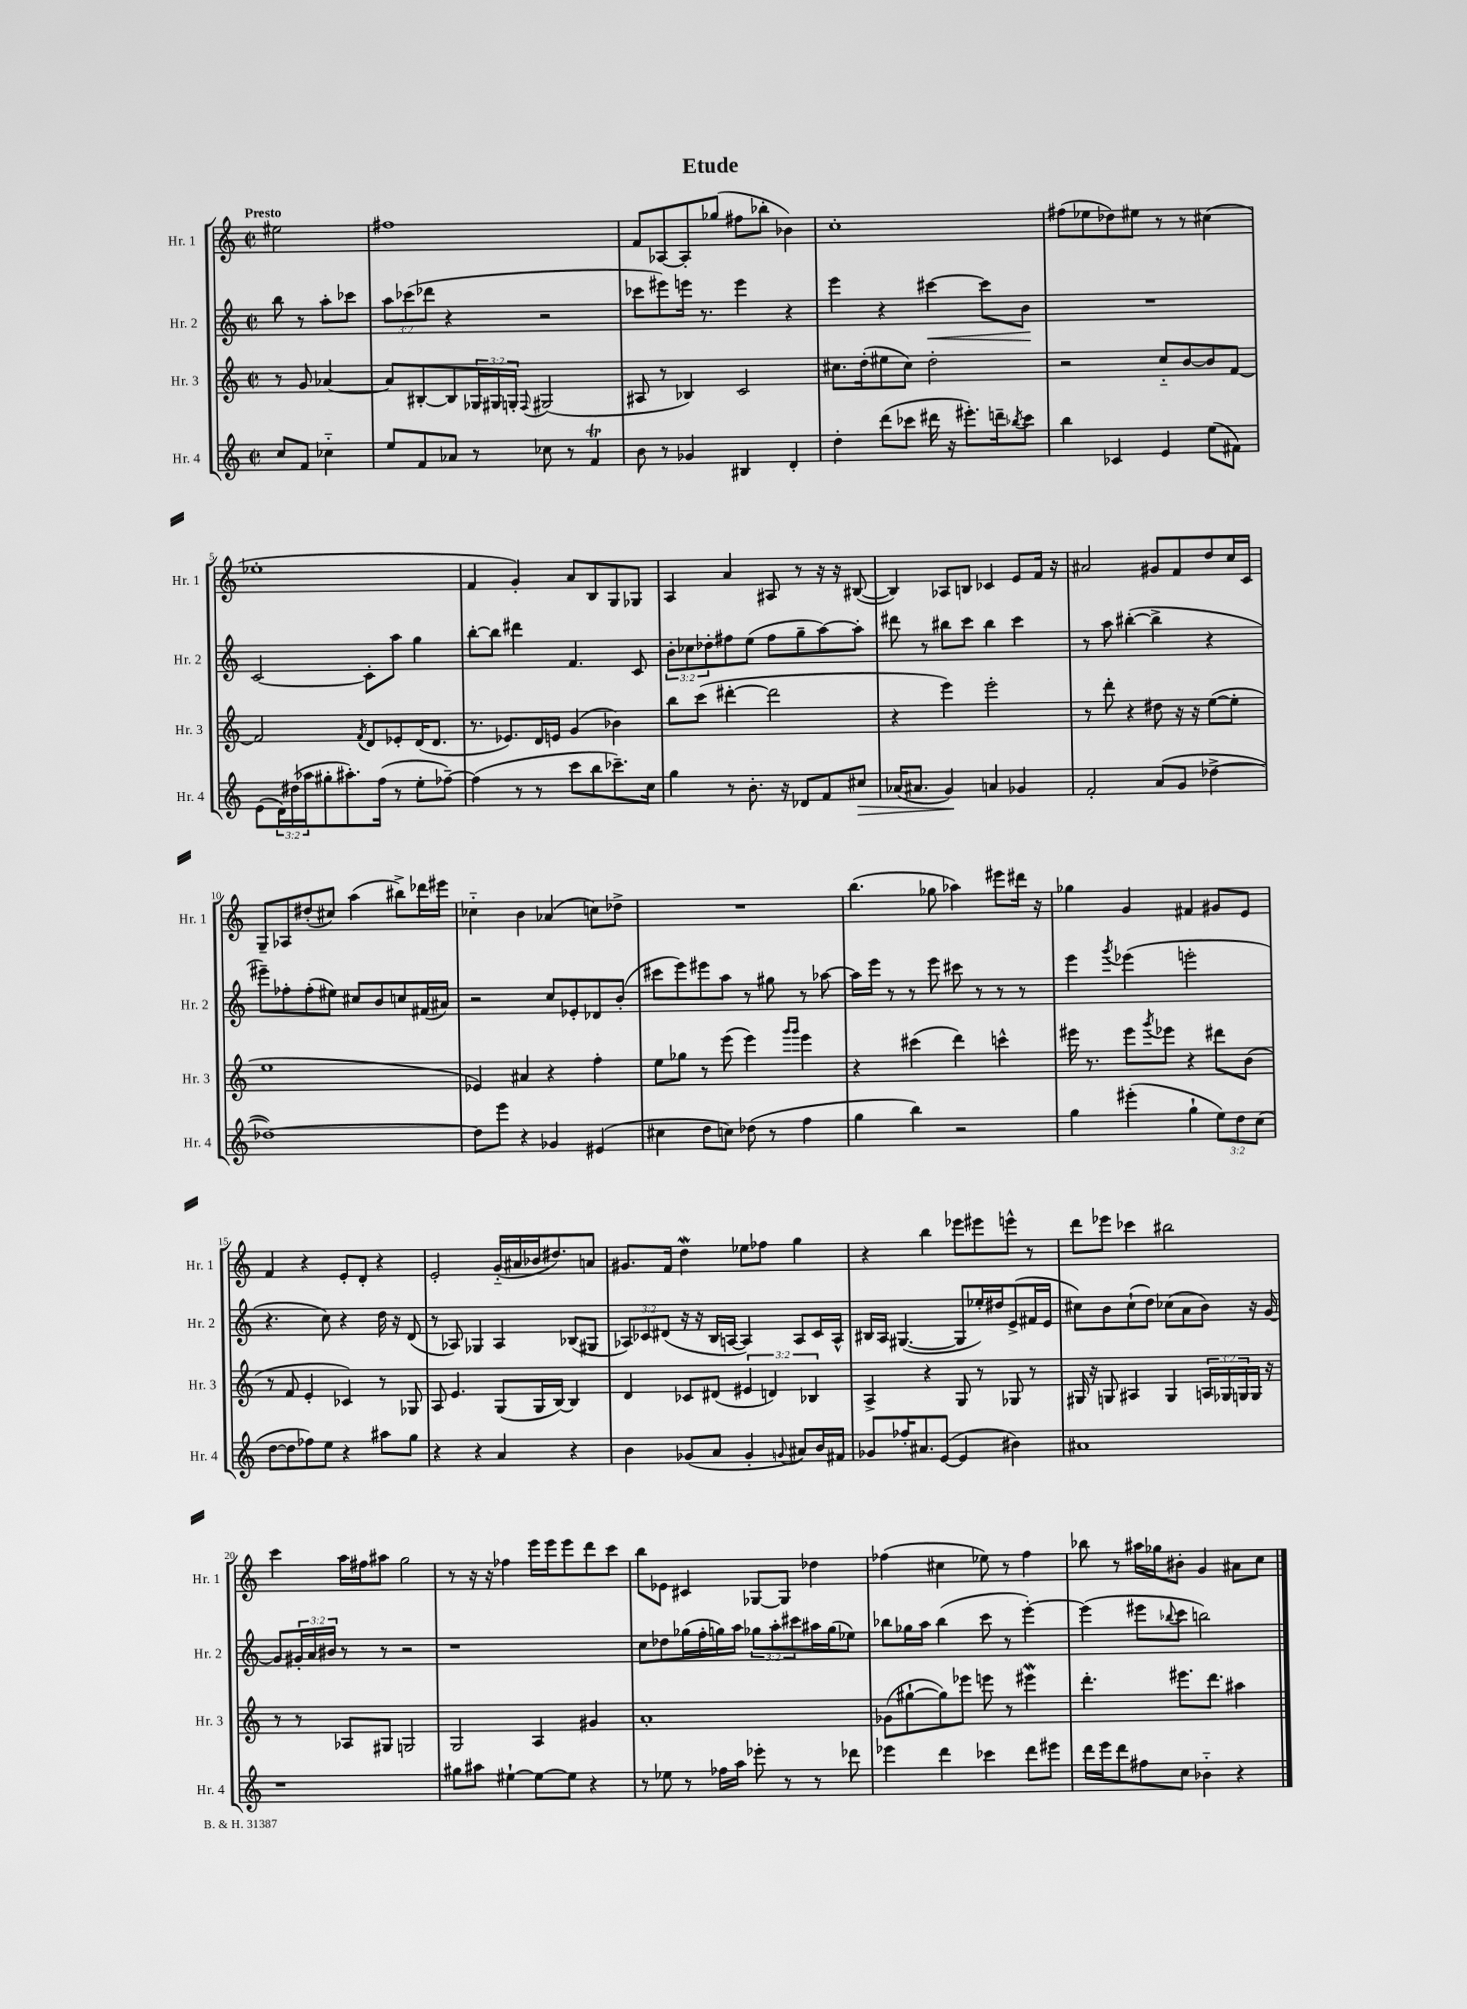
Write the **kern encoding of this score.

**kern	**kern	**kern	**kern
*staff4	*staff3	*staff2	*staff1
*clefG2	*clefG2	*clefG2	*clefG2
*k[]	*k[]	*k[]	*k[]
*M2/2	*M2/2	*M2/2	*M2/2
*met(c|)	*met(c|)	*met(c|)	*met(c|)
8cc/L	8r	8bb\	2ee#\
8f/J	8g/	8r	.
4cc-'~\	[4a-/	8aa'\L	.
.	.	8ccc-\J	.
=	=	=	=
8ee/L	8a-/]L	12aa\L	1ff#
.	.	(12ccc-\	.
8f/	[8B#'/	.	.
.	.	12ddd-\J	.
8a-/J	8B#/]	4r	.
8r	24G-/L	.	.
.	24G#/	.	.
.	24G'/JJ	.	.
.	8qqF/	.	.
8cc-\	(2G#/	2r	.
8r	.	.	.
4f/	.	.	.
=	=	=	=
8b\	8A#/	8ccc-\L	8f/L
8r	8r	8eee#\)	[8A-/
4g-/	4B-/)	16eee\Jk	8A-'/]
.	.	8.r	.
.	.	.	(8gg-/J
4B#/	2c/	4eee\	8ff#\L
.	.	.	8bb-'\J
4d'/	.	4r	4b-\)
=	=	=	=
4dd'\	8.cc#\L	4eee\	1cc'
.	(16dd'\k	.	.
(8ddd\L	8ee#\	4r	.
8ccc-\J	8cc#\J)	.	.
16ddd#\	2dd'\	[4ccc#\	.
16r	.	.	.
8.eee#'\L)	.	.	.
.	.	8ccc#\]L	.
16ddd~\k	.	.	.
8qbb-/	.	.	.
8ccc-\J	.	8b\J	.
=	=	=	=
4bb\	2r	1r	(8ff#\L
.	.	.	8ee-\
4c-/	.	.	8dd-\)
.	.	.	8ee#\J
4e/	8cc'~/L	.	8r
.	[8b/	.	8r
(8ee\L	8b/]	.	(4cc#\
8f#\J)	[8f/J	.	.
=	=	=	=
(8e\L	2f/]	[2c/	1ee-'
24d\L)	.	.	.
(24dd#\	.	.	.
24aa-\J	.	.	.
8gg#'\	.	.	.
8.aa#'\)	.	.	.
.	8qf/	.	.
.	8d/L	8c'\]L	.
(16ff\Jk	.	.	.
8r	8e-'/	8aa\J	.
8ee'\L	(16d/K	4gg\	.
.	8.d/J	.	.
[8ff-~\J)	.	.	.
=	=	=	=
(4ff-\]	8.r	[8bb'\L	4f/
.	.	8bb\]J	.
.	8.e-/L)	.	.
8r	.	4ddd#\	4g'/)
8r	16d/L	.	.
.	16e/JJ	.	.
8ccc\L	(4g/	4.f/	8a/L
8bb\	.	.	8B/
8.ccc-~\)	4b-\)	.	8G/
.	.	8c/	8G-/J
16cc\Jk	.	.	.
=	=	=	=
4gg\	8bb\L	12b'\L	4A/
.	.	12cc-\	.
.	(8ccc\J	.	.
.	.	12dd-'\	.
8r	[4ddd#'\	8ff#\	4a/
8.b'\	.	(8ee\J	.
.	2ddd#\]	8ff#\L	8A#/
16r	.	.	.
8d-/L	.	8gg~\	8r
8f/	.	[8aa\)	16r
.	.	.	16r
8cc#/J	.	8aa'\]J	([8B#/
=	=	=	=
(16a-/LK	4r	8ddd#\	4B#/])
8.a#/J	.	.	.
.	.	8r	.
4g/)	4eee\)	8bb#\L	8A-/L
.	.	8ccc\J	8B/J
4a/	2eee'\	4bb#\	4c-/
4g-/	.	4ccc\	8e/L
.	.	.	16f/Jk
.	.	.	16r
=	=	=	=
2f'/	8r	8r	2a#/
.	8ddd'\	8aa\	.
.	4r	([4bb#'\	.
(8a/L	8dd#\	4bb#^\]	8g#/L
8g/J	16r	.	8f/
.	16r	.	.
[4dd-^\	([8ee\L	4r	8dd/
.	8ee'\]J	.	16cc/L
.	.	.	16c/JJ
=	=	=	=
1dd-_)	1ee	8eee#~\L)	8G~/L
.	.	8ff-'\	8A-/
.	.	(8ff-'\	(8dd#'/
.	.	8ee#\J)	8cc#/J)
.	.	8cc#/L	(4aa\
.	.	8b/	.
.	.	8cc/	8bb#^\L)
.	.	(16f#/L	16ddd-\L
.	.	16a#/JJ)	16eee#\JJ
=	=	=	=
8dd-\]L	4e-/)	2r	4cc-'~\
8eee\J	.	.	.
4r	4a#/	.	4b\
4g-/	4r	8cc/L	(4a-/
.	.	8e-'/	.
(4e#/	4ff'\	8d-/	8cc\L)
.	.	(8b'/J	8dd-^\J
=	=	=	=
4cc#\	8ee\L	8ccc#\L	1r
.	8gg-\J	8eee\)	.
8dd\L	8r	8eee#\	.
8cc\J)	(8eee\	8aa\J	.
(8dd-\	4eee\)	8r	.
8r	.	8gg#\	.
.	16qqggg/LL	.	.
.	16qqggg/JJ	.	.
4ff\	4eee\	8r	.
.	.	[8aa-\	.
=	=	=	=
4gg\	4r	16aa-\]LL	(4.bb\
.	.	16eee\JJ	.
.	.	8r	.
4bb\)	(4ccc#\	8r	.
.	.	8eee\	8gg-\
2r	4ddd\)	8ccc#\	4aa-\)
.	.	8r	.
.	4ccc^^\	8r	8eee#\L
.	.	8r	16ddd#\Jk
.	.	.	16r
=	=	=	=
4gg\	16eee#\	4eee\	4gg-\
.	8.r	.	.
.	.	8qggg/	.
(4eee#'\	8eee#\L	(4eee-\	4g/
.	8qggg/	.	.
.	8eee-\J	.	.
4gg`\	4r	2eee'\	4f#/
12ee\L)	8ddd#\L	.	8g#/L
12dd\	.	.	.
.	(8b\J	.	8e/J
(12cc\J	.	.	.
=	=	=	=
[8dd\L	8r	4.r	4f/
8dd\]	8f/	.	.
8ff-\)	4e'/	.	4r
8ee\J	.	8cc\)	.
4r	4c-/)	4r	8e'/L
.	.	.	8d'/J
8aa#\L	8r	16dd\	4r
.	.	16r	.
8gg\J	8G-/	(8d/	.
=	=	=	=
4r	8A/	8r	2e'/
.	4.e/	8A-/)	.
4r	.	4G-/	.
4a/	(8G/L	4A-/	(16g'~/LL
.	.	.	16a#/
.	16G/L	.	16b-/J
.	[16B/JJ)	.	8.dd#/)
4r	4B/]	(8B-/L	.
.	.	8G#/J	8a/J
=	=	=	=
4b\	4d/	12A-/L)	8.g#/L
.	.	12c-/	.
.	.	(12d#/J	.
.	.	.	16f/Jk
(8g-/L	8c-/L	16r	4dd\
.	.	16r	.
8a/J	(8d#/J	16B/LL	.
.	.	[16A/JJ	.
4g-'/	6e#/	4A/])	8ee-\L
.	.	.	8ff-\J
.	6d/)	.	.
8qqg/	.	.	.
8a#/L)	.	8A/L	4gg\
.	6B-/	.	.
16b/L	.	16c-/L	.
16f#/JJ	.	16A^^/JJ	.
=	=	=	=
8g-/L	4A^/	16B#/LL	4r
.	.	16A/JJ	.
16ff-'/K	.	([4.G#/	.
8.a#/	.	.	.
.	4r	.	4bb\
([8e/J	.	.	.
4e/]	8G/	8G#/]L	8eee-\L
.	8r	16ee-'/L)	8eee#\
.	.	16dd#/J	.
4b#\)	8G-/	(8e^/	8eee^^\J
.	8r	16f#/L	8r
.	.	16e/JJ	.
=	=	=	=
1a#	16G#/	8cc#\L)	8ddd\L
.	16r	.	.
.	8G/	8b\	8eee-\J
.	4A#/	(8cc#`\	4ccc-\
.	.	8dd\J)	.
.	4G/	(8cc-\L	2bb#\
.	.	8a\	.
.	24A/LL	8b\J)	.
.	24G-/	.	.
.	24G/	.	.
.	16G/JJ	16r	.
.	16r	[16g/	.
=	=	=	=
1r	8r	8g/]L	4ccc\
.	8r	24g#'/L	.
.	.	24a/	.
.	.	24b#/JJ	.
.	8A-/L	8r	16aa\LL
.	.	.	16ff#\J
.	8G#/J	8r	8aa#\J
.	2G/	2r	2gg\
=	=	=	=
8gg#\L	2G/	1r	8r
8aa#\J	.	.	16r
.	.	.	16r
[4ee#`\	.	.	4ff-\
8ee#\_L	4A/	.	16eee\LL
.	.	.	16eee\J
8ee#\]J	.	.	8eee\
4r	4g#/	.	8ddd\
.	.	.	8ccc\J
=	=	=	=
8r	1a'	8cc\L	8bb\L
8ee-\	.	8dd-\	8e-\J
8r	.	(16gg-\L	4c#/
.	.	16ff'\	.
16ff-\LL	.	16gg\)	.
16aa\JJ	.	16aa\JJ	.
8eee-'\	.	12gg-\L	[8G-/L
.	.	12aa'\	.
8r	.	.	8G-/]J
.	.	12ccc#\	.
8r	.	16aa#\L	4dd-\
.	.	(16gg-\J	.
8ddd-\	.	8ee-\J)	.
=	=	=	=
4eee-\	(8g-\L	8bb-\L	(4ff-\
.	[8gg#`\	16gg-\L	.
.	.	16aa\JJ	.
4ddd\	8gg#\])	(4bb-\	4cc#\
.	8eee-\J	.	.
4ccc-\	8eee\	8ccc\	8ee-\)
.	8r	8r	8r
8ddd\L	4eee#\	[4eee'\)	4ff-\
8eee#\J	.	.	.
=	=	=	=
16ddd\LL	4.ddd'\	(4eee\]	8bb-\
16eee\J	.	.	.
8ddd\	.	.	8r
8ff#\	.	8eee#\L	16aa#\LL
.	.	.	16gg-\J
.	.	8qqbb-/	.
8cc\J	8.eee#\L	8ccc\J	8b#'\J
4b-'~\	.	2bb\)	4g/
.	8.ddd\J	.	.
4r	4aa#\	.	8a#\L
.	.	.	8cc\J
==	==	==	==
*-	*-	*-	*-
